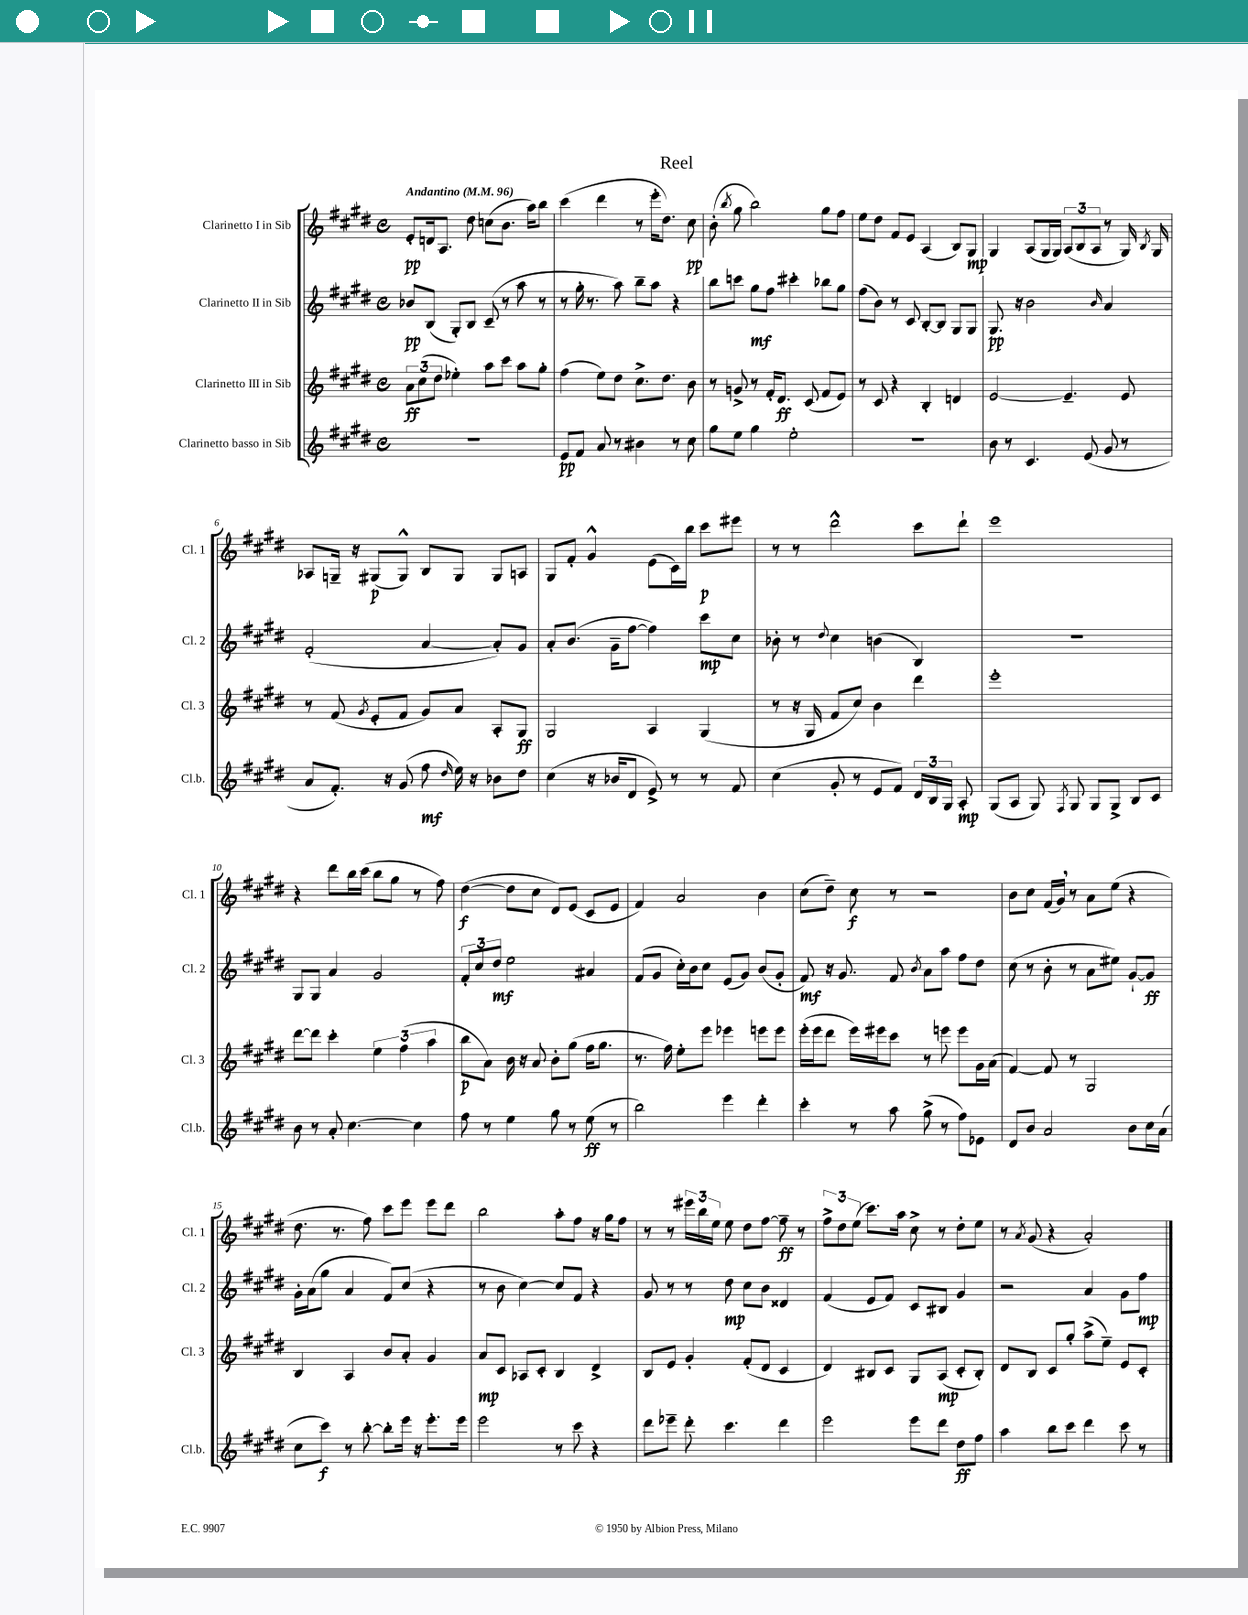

**kern	**kern	**kern	**kern
*staff4	*staff3	*staff2	*staff1
*clefG2	*clefG2	*clefG2	*clefG2
*k[f#c#g#d#]	*k[f#c#g#d#]	*k[f#c#g#d#]	*k[f#c#g#d#]
*M4/4	*M4/4	*M4/4	*M4/4
*met(c)	*met(c)	*met(c)	*met(c)
*MM96	*MM96	*MM96	*MM96
1r	12a	8b-	8e'
.	(12cc#	.	.
.	.	(8B	16d
.	12dd#	.	.
.	.	.	8.A
.	4ee-')	8G#')	.
.	.	8B	8dd#
.	8aa	(8c#~	(8cc
.	8ccc#	8r	8.b
.	8aa	8aa	.
.	.	.	16aa)
.	8gg#'	8r	8bb
=	=	=	=
8e	(4ff#	8r	(4ccc#
8f#	.	16gg#'	.
.	.	8.r	.
8a	8ee)	.	4ddd#
8r	8dd#	8aa)	.
4b#	8.cc#^	8bb~	8r
.	.	8aa	16eee'
.	8.dd#	.	8.dd#)
8r	.	4r	.
8cc#	8b	.	8cc#
=	=	=	=
8gg#	8r	8bb	(8b'
.	.	.	8qbb
8ee	8g^	8ccc	8gg#
4gg#	8r	8gg#	2bb)
.	16f#'	8ff#	.
.	8.d#	.	.
2ee'	.	4ccc#'	.
.	(8c#	.	.
.	8f#	8bb-	8gg#
.	8e)	8gg#	8ff#
=	=	=	=
1r	8r	(8ff#	8ee
.	8c#	8b)	8dd#
.	4r	8r	8f#
.	.	8c#	8e
.	4B'	[8B'	(4A
.	.	8B]	.
.	4d	8G#	8B)
.	.	8G#	8G#
=	=	=	=
8b	[2e	8.G#	4G#
8r	.	.	.
.	.	16r	.
4.c#	.	2b	(8A
.	.	.	16G#
.	.	.	16G#)
.	4.e~]	.	(12A
.	.	.	12B
(8e	.	.	.
.	.	.	12A
.	.	16qqb	.
8g#	.	4a	8r
8r	8e	.	16G#)
.	.	.	8qB
.	.	.	16G#
=	=	=	=
8a	8r	(2f#'	8A-
8.f#')	(8f#	.	16G~
.	.	.	16r
.	8qg#	.	.
.	8e'	.	(8G#
16r	.	.	.
(8g#	8f#	.	8G#^^)
8ff#	8g#)	[4a	8B
16qqdd#	.	.	.
16ee)	8a	.	8G#
16r	.	.	.
8b-	8A'	8a'])	8G#
8dd#	8G#	8g#	8A
=	=	=	=
(4cc#	2G#	8a'	8G#
.	.	(8.b	8f#'
16r	.	.	4g#^^
16b-	.	16g#~	.
8d#	.	[8ff#	.
8e^)	4A	4ff#])	(8e
8r	.	.	16c#)
.	.	.	16bb
8r	(4G#	8ccc#	8ccc#
8f#	.	8cc#	8eee#
=	=	=	=
(4cc#	8r	8b-'	8r
.	16r	8r	8r
.	16G#	.	.
.	.	8qqdd#	.
8g#'	8f#	4cc#	2ddd#^^
8r	8cc#)	.	.
8e	4b	(4b	.
8f#)	.	.	.
24d#	4ddd#	4B)	8ccc#
24B	.	.	.
24G#	.	.	.
8A'	.	.	8ddd#`
=	=	=	=
(8G#	1eee'	1r	1eee
8A	.	.	.
8G#)	.	.	.
8qF#	.	.	.
8G#	.	.	.
8G#	.	.	.
8G#^	.	.	.
8B	.	.	.
8c#	.	.	.
=	=	=	=
8b	[8ddd#	8G#	4r
8r	8ddd#]	8G#	.
8a'	4ccc#'	4a	8ddd#
[4.cc#	.	.	16bb
.	.	.	(16ccc#
.	6ee	2g#	8bb
.	.	.	8gg#
.	(6ff#	.	.
4cc#]	.	.	8r
.	6aa	.	.
.	.	.	8ff#)
=	=	=	=
8ff#	8bb	12f#'	([4dd#
.	.	12cc#	.
8r	8a)	.	.
.	.	12dd#	.
4ee	16b	2ee	8dd#]
.	16r	.	.
.	8a	.	8cc#
8gg#	8b'	.	8d#)
8r	(8gg#	.	(8e
(8ee	16ff#	4a#	8c#
.	8.gg#	.	.
8r	.	.	8e
=	=	=	=
2bb)	8.r	(8f#	4f#)
.	.	8g#	.
.	16ff#)	.	.
.	8ee'	16cc#')	2a
.	.	16b	.
.	8eee	8cc#	.
4eee	4eee-	(8e	.
.	.	8g#)	.
4ddd#'	8eee	(8b	4b
.	8eee	8g#'	.
=	=	=	=
4ccc#'	(16eee'	8f#)	(8cc#
.	16eee	.	.
.	8ddd#	16r	8dd#~)
.	.	8.g#	.
8r	16eee)	.	8cc#
.	16eee#	.	.
8aa	8ccc#	8f#	8r
.	.	8qb	.
(8gg#^	8r	8a	2r
8r	8eee	8aa	.
8ff#)	8eee	8ff#	.
8e-	16g#	8dd#	.
.	(16a	.	.
=	=	=	=
8d#	[4f#)	(8cc#	8b
8b	.	8r	8cc#
2a	8f#]	8b'	(16f#
.	.	.	16g#)
.	8r	8r	8r
.	2G#	8a	8a
.	.	8ee#)	(8ee
8b	.	[8g#`	4r
16cc#	.	8g#]	.
(16a	.	.	.
=	=	=	=
8cc#	4B	16g#'	8.dd#
.	.	(16a	.
8ccc#)	.	8gg#	.
.	.	.	8.r
8r	4A	4a	.
[8bb'	.	.	8ff#)
8bb']	8b	8f#)	8ccc#
16eee	8a'	(8cc#	8eee
16r	.	.	.
8.eee'	4g#	4r	8eee
.	.	.	8ddd#
16eee	.	.	.
=	=	=	=
2eee	8a	8r	2bb
.	8c#	8b	.
.	8A-	[4cc#)	.
.	8c#'	.	.
8r	4B	8cc#]	8aa'
8ccc#	.	8f#	8ff#
4r	4d#^	4r	16r
.	.	.	16gg#
.	.	.	8ff#
=	=	=	=
8ddd#	8B	8g#	8r
8eee-~	8e	8r	8r
8ddd#'	4g#'	8r	24eee#
.	.	.	24bb
.	.	.	24ee
4.ccc#	.	8dd#	8ee
.	(8f#'	8cc#	8dd#
.	8d#	8b	[8ff#
4ddd#	4c#	4d##	8ff#~]
.	.	.	8r
=	=	=	=
2eee	4d#)	(4f#	12ff#^
.	.	.	12dd#
.	.	.	(12ee
.	8B#	8e	8.ccc#)
.	8c#	8f#)	.
.	.	.	16aa
8eee	8G#	8c#	8cc#^
8ddd#	(8A	8B#	8r
8dd#	8c#'	4g#	8dd#'
8ff#	8B#')	.	8ee
=	=	=	=
4aa	8d#	2r	8r
.	.	.	8qa
.	8B	.	(8g#
8bb	8c#	.	4r
8ccc#	8gg#'	.	.
4ddd#	(8aa^	4a	2a')
.	8ee~)	.	.
8ccc#	8e	8g#	.
8r	8c#'	8ff#	.
==	==	==	==
*-	*-	*-	*-
